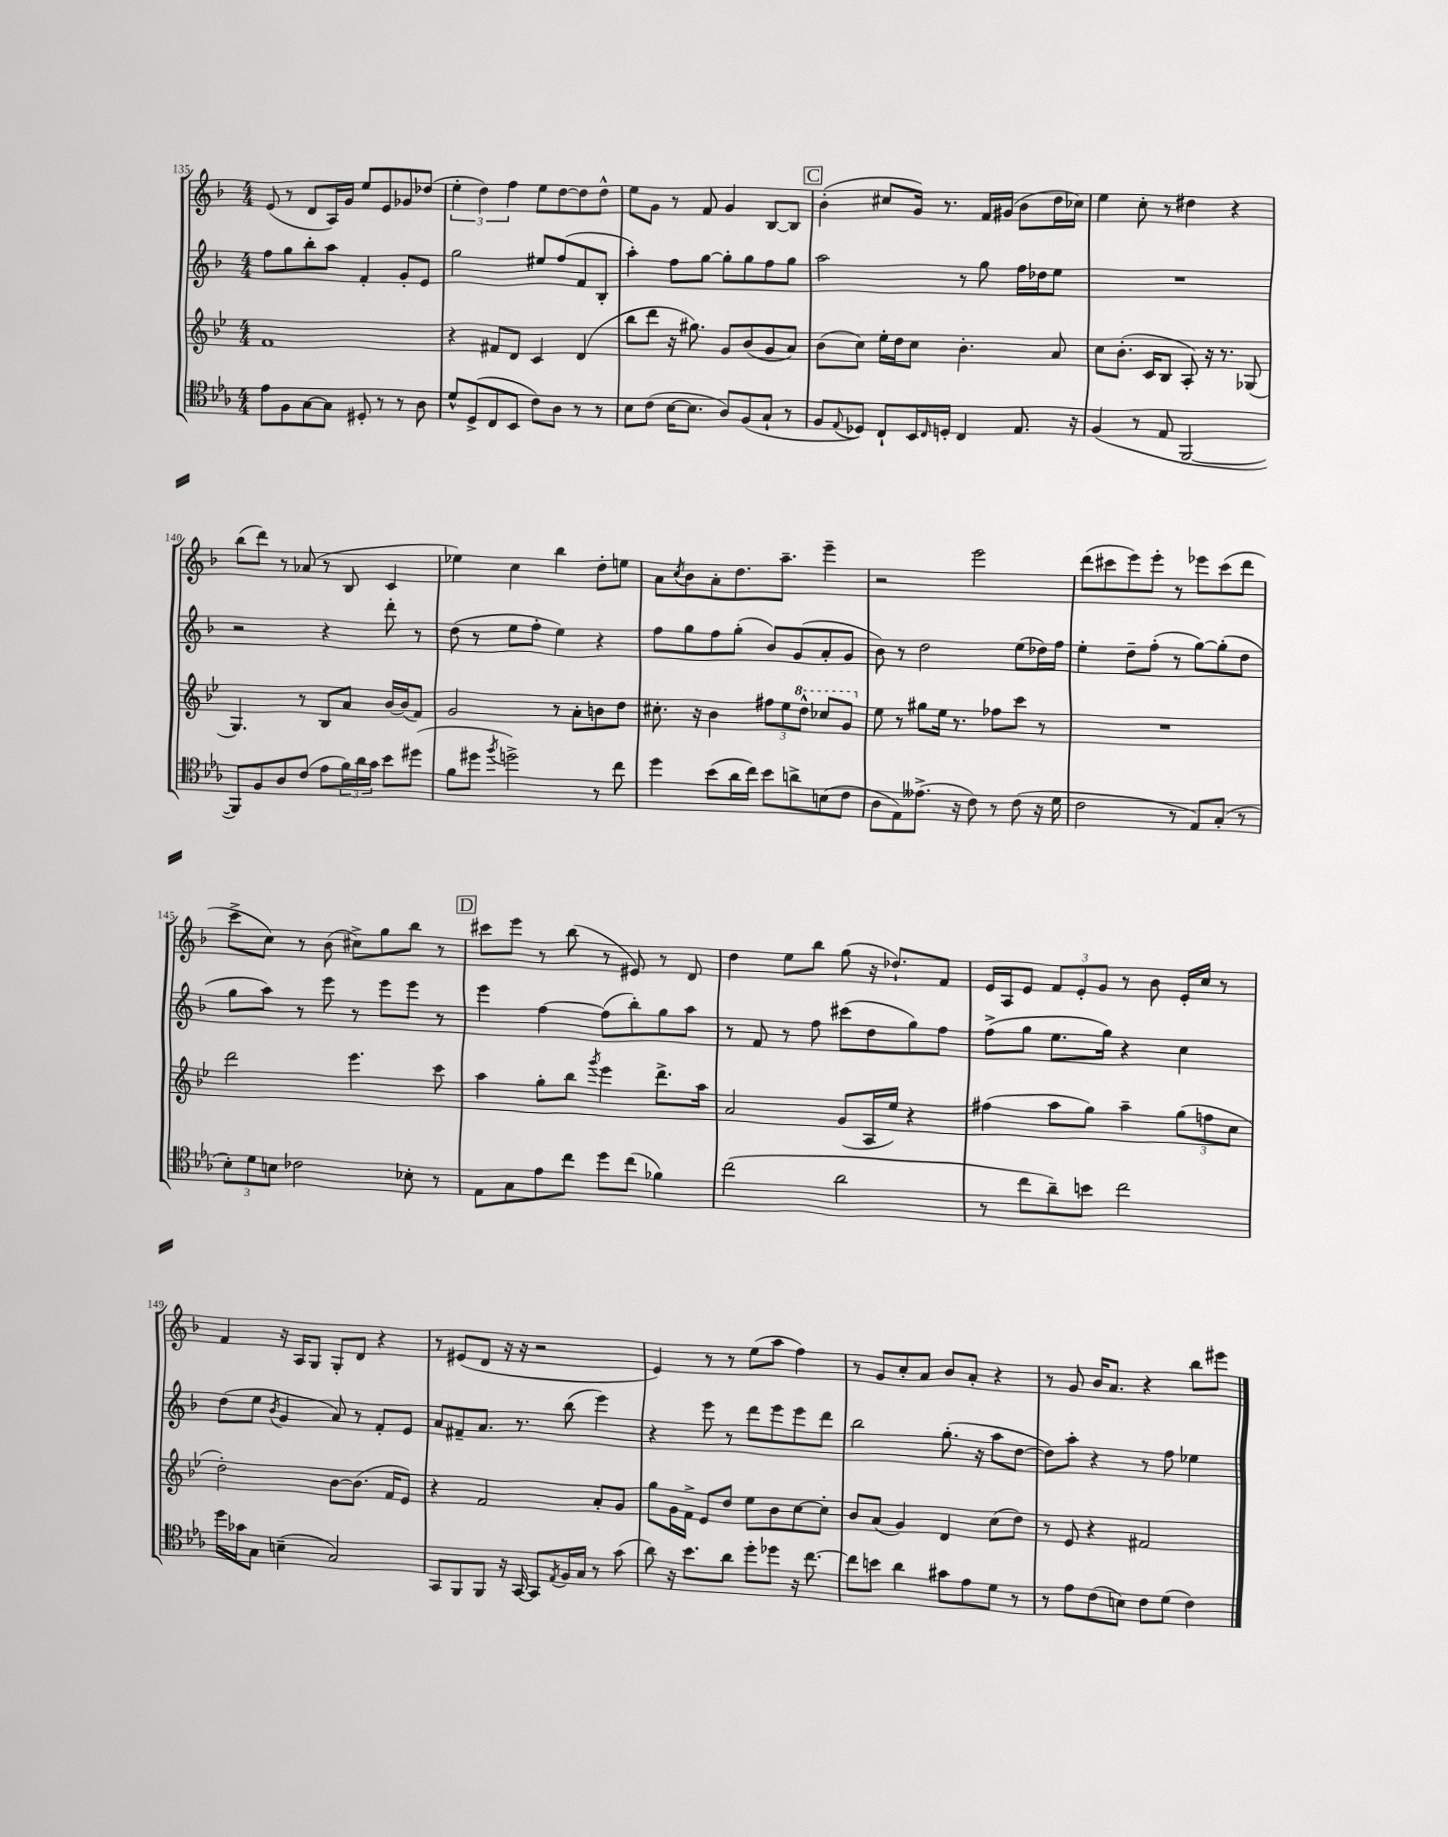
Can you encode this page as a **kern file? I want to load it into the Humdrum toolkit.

**kern	**kern	**kern	**kern
*staff4	*staff3	*staff2	*staff1
*clefC4	*clefG2	*clefG2	*clefG2
*k[b-e-a-]	*k[b-e-]	*k[b-]	*k[b-]
*M4/4	*M4/4	*M4/4	*M4/4
8e-\L	1f	8ff\L	(8e/
8F\	.	8gg\	8r
[8G\	.	8bb-'\	8d/L
8G\]J	.	8aa\J	16A/L)
.	.	.	16g/JJ
8D#'/	.	4f'/	8ee/L
8r	.	.	8e/
8r	.	8g'/L	8g-/
8A-\	.	8e/J	(8dd-/J
=	=	=	=
8d^^/L	4r	2gg\	6ee'\
(8D^/	.	.	.
.	.	.	6dd\)
8C/	8f#/L	.	.
.	.	.	6ff\
8BB-/J	8d/J	.	.
8c\L)	4c/	8ee#/L	8ee\L
8A-\J	.	(8ff/	[8dd\
8r	(4d/	8f/	8dd\]
8r	.	8B-'/J	8dd^^\J
=	=	=	=
8B-\L	8bb-\L	4aa'\)	8ee\L
(8c\J	8ddd\J	.	8g\J
[16B-\LK	16r	8ff\L	8r
8.B-\]J	8.gg#\)	.	.
.	.	[8gg\J	8f/
8A-/L)	8g/L	8gg'\]L	4g/
(8F/	(8b-/	8gg\	.
8G`/J	8g/	8ff\	[8B-/L
8r	8a/J)	8gg\J	8B-/]J
=	=	=	=
8F/L	(8b-\L	2aa\	(4b-'\
8qqE-/	.	.	.
8D-/J)	8cc\J)	.	.
8C`/L	16ee-'\LL	.	8cc#/L
.	16dd\J	.	.
16BB-/L	8cc\J	.	16g/Jk)
16qqC/	.	.	.
16D'/JJ	.	.	8.r
4C/	4.b-'\	8r	.
.	.	8gg\	16f/LL
.	.	.	(16g#/JJ
8.E-/	.	16ff\LL	8b-\L
.	.	16dd-\J	.
.	8a/	8ee\J	16dd\L
16r	.	.	16cc-\JJ)
=	=	=	=
(4F/	8cc\L	1r	4ee\
.	(8.b-'\J	.	.
8r	.	.	8cc'\
.	16c/LK	.	.
8E-/	8B-/J	.	8r
[2FF/	8A'/)	.	4dd#\
.	16r	.	.
.	8.r	.	.
.	.	.	4r
.	(8G-/	.	.
=	=	=	=
8FF/]L)	4.G/)	2r	(8bb-\L
8F/	.	.	8ddd\J)
8A-/	.	.	8r
(8c/J	8r	.	(8a-/
8e-\L	8B-/L	4r	8r
24f\L)	8a/J	.	8B-/
24a-\	.	.	.
24g\JJ	.	.	.
8b-\L	[16b-/LL	8ddd'\	4c/
.	(16b-/]J	.	.
(8dd#\J	8f/J)	8r	.
=	=	=	=
8f\L	2g/	(8dd\	4ee-\)
8dd#\J	.	8r	.
8qff/	.	.	.
2dd^\)	.	8ee\L	4cc\
.	.	8ff'\J	.
.	8r	4ee\)	4bb-\
.	8a'\L	.	.
8r	8b\	4r	8dd'\L
8cc\	8dd\J	.	8ee\J
=	=	=	=
4dd\	8.cc#'\	8ff\L	8a\L
.	.	.	8qcc/
.	.	8gg\	8b-\
.	16r	.	.
(8b-\L	4b-\	8ff\	8a'\
16a-\L	.	(8gg'\J	8.dd\
16cc\JJ)	.	.	.
8b-\L	12ff#\L	8b-/L)	.
.	.	.	8.aa~\J
.	12ee-\	.	.
8a^\	.	(8g/	.
.	12ddd^^\J	.	.
(8B\	8ccc-/L	8a'/	4eee~\
8c\J	8gg/J	8g/J	.
=	=	=	=
8A-\L	8ee-\	8b-\)	2r
8E-\)	8r	8r	.
(8.e--^\J	8gg#\L	2dd\	.
.	16ee-\Jk	.	.
16r	8.r	.	.
8c\)	.	.	2eee\
8r	8ff-\L	.	.
(8c\	8ccc\J	(8ee\L	.
16r	8r	16dd-\L)	.
16d\	.	16ff\JJ	.
=	=	=	=
2c\	1r	4ee'\	(8ddd\L
.	.	.	8ccc#\
.	.	8dd~\L	8eee\)
.	.	(8ff'\J	8eee'\J
8r	.	8r	8r
8E-/L)	.	[8gg\L)	8eee-\L
(8G'/J	.	(8gg'\]	(8ccc#\
8r	.	8dd\J	8ddd\J
=	=	=	=
12B-'\L)	2ddd\	8gg\L	8ccc^\L
12d\	.	.	.
.	.	8aa\J)	8cc\J)
12B\J	.	.	.
2c-\	.	8r	8r
.	.	8eee\	(8b-\
.	4.eee-\	8r	8cc#^\L)
.	.	8eee\L	8gg\
8B-'\	.	8eee\J	8bb-\J
8r	8ccc\	8r	8r
=	=	=	=
8E-\L	4aa\	4eee\	8ccc#\L
8G\	.	.	8eee\J
8e-\	8gg'\L	[4ff\	8r
8cc\J	8bb-\J	.	(8bb-\
.	8qggg/	.	.
8dd\L	4eee-\	(8ff\]L	8r
(8cc\J	.	8bb-'\)	8e#/)
4f-\)	8.ddd^\L	8gg\	8r
.	.	8aa\J	8d/
.	16aa\Jk	.	.
=	=	=	=
(2cc\	2a/	8r	4dd\
.	.	8f/	.
.	.	8r	8ee\L
.	.	8ff\	8bb-\J
2a-\	(8g/L	(8ccc#\L	(8gg\
.	16A/L	8dd\	16r
.	16ee-/JJ)	.	8.dd-`/L)
.	4r	8gg\)	.
.	.	8ff\J	8f/J
=	=	=	=
8r	(4ff#\	(8ff^\L	16e/LL
.	.	.	16A/J
8cc\L	.	8gg\J	8e/J
8a-~\)	8aa\L	8.ee\L	12f/L
.	.	.	12e'/
8b\J	8gg\J)	.	.
.	.	.	12g/J
.	.	16gg\Jk)	.
2cc\	4aa~\	4r	8r
.	.	.	8b-\
.	(12gg\L	4cc\	16e'/LL
.	.	.	16cc/JJ
.	12ff\	.	.
.	.	.	8r
.	12cc\J	.	.
=	=	=	=
16dd\LL	2dd'\)	(8dd\L	4f/
16g-\J	.	.	.
8G\J	.	8ee\J	.
.	.	8qb-/	.
(4B~\	.	4g/	16r
.	.	.	16A/LK
.	.	.	8G/J
2G/)	[8b-\L	8a/)	8G'/L
.	(8.b-\]J	8r	8d/J
.	.	8f'/L	4r
.	16f/LK	.	.
.	8e-/J)	8e/J	.
=	=	=	=
8GG/L	4r	8a/L	8r
8FF/	.	8f#~/	(8e#/L
8FF/J	2f/	8.a/J	8d/J
16r	.	.	16r
[16GG/	.	8.r	16r
8GG/]L	.	.	2r
8qE-/	.	.	.
16F/L	.	(8bb-\	.
16G/JJ	.	.	.
8r	8a'/L	4eee\)	.
(8g\	8g/J	.	.
=	=	=	=
8a-\)	8gg\L	4r	4e/)
16r	16g\L	.	.
8.b-\L	16f^\JJ	.	.
.	8e-/L	8eee\	8r
8a-\J	8dd/J	8r	8r
8dd'\L	8ee-\L	8ddd\L	(8ee\L
8dd-\J	8b-\	8eee\	8aa\J
16r	[8cc\	8eee\	4ff\)
[8.cc\	.	.	.
.	8cc'\]J	8ddd\J	.
=	=	=	=
8cc\]L	8b-/L	2bb-\	8r
8b\J	(8a/J	.	8g/L
4a-\	4g/)	.	8cc'/
.	.	.	8a/J
8g#\L	4d/	(8.gg'\	8b-/L
8e-\	.	.	8a'/J
.	.	16r	.
8d\J	(8cc\L	8aa\L	4r
8r	8dd\J)	[8dd\J	.
=	=	=	=
8r	8r	8dd\]L)	8r
8e-\L	8e-/	8aa'\J	8g/
(8c\	4r	4r	16b-/LK
.	.	.	8.a/J
8B\J)	.	.	.
8c\L	2f#/	8r	4r
(8d\J	.	8ff\	.
4c\)	.	4ee-\	8bb-\L
.	.	.	8eee#\J
==	==	==	==
*-	*-	*-	*-
